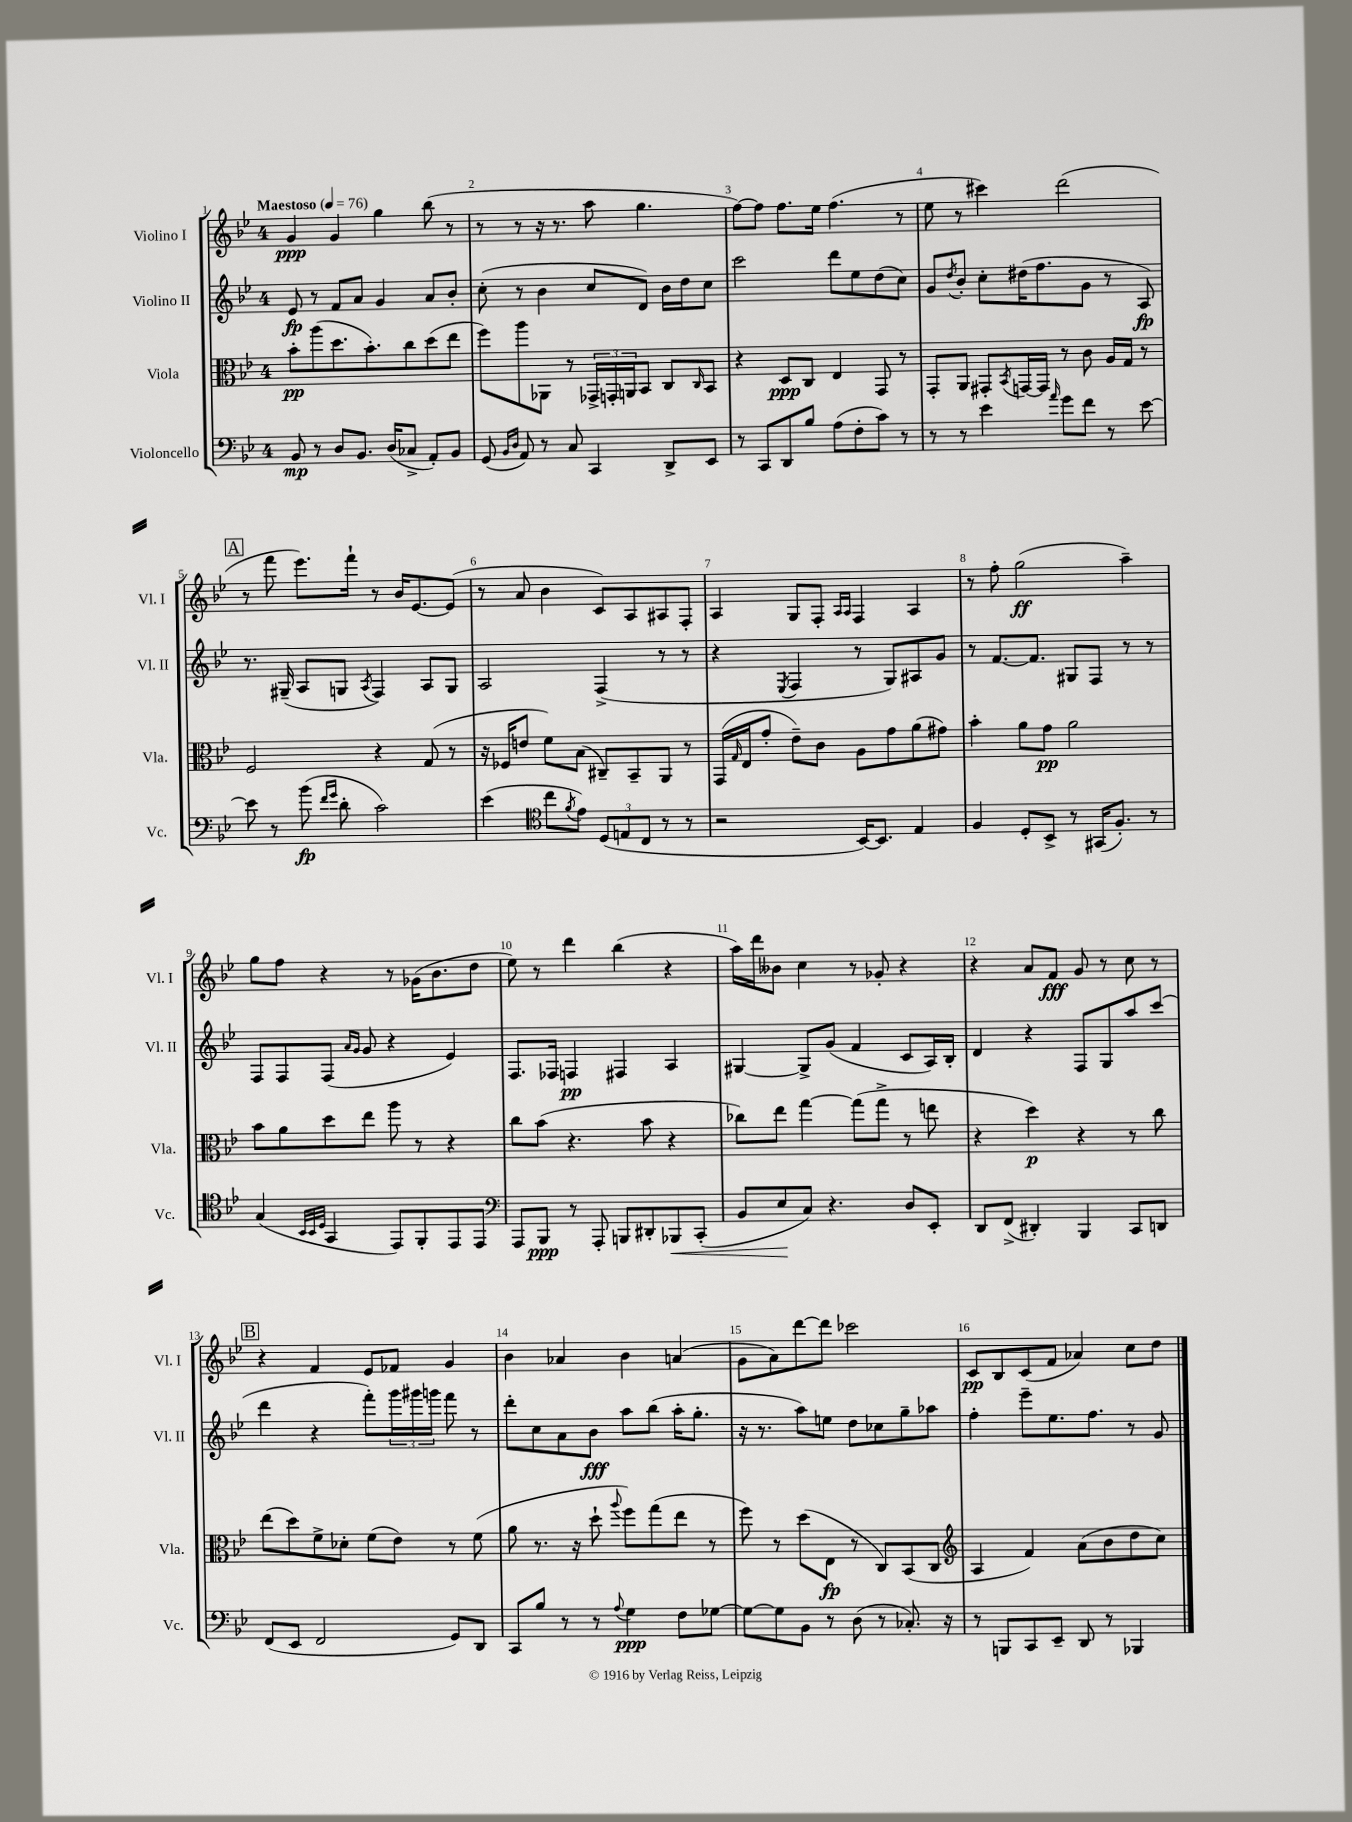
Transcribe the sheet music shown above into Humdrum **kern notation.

**kern	**dynam	**kern	**dynam	**kern	**dynam	**kern	**dynam
*part4	*part4	*part3	*part3	*part2	*part2	*part1	*part1
*staff4	*staff4	*staff3	*staff3	*staff2	*staff2	*staff1	*staff1
*I"Violoncello	*	*I"Viola	*	*I"Violino II	*	*I"Violino I	*
*I'Vc.	*	*I'Vla.	*	*I'Vl. II	*	*I'Vl. I	*
*clefF4	*	*clefC3	*	*clefG2	*	*clefG2	*
*k[b-e-]	*	*k[b-e-]	*	*k[b-e-]	*	*k[b-e-]	*
*M4/4	*	*M4/4	*	*M4/4	*	*M4/4	*
*MM76	*	*MM76	*	*MM76	*	*MM76	*
=1	=1	=1	=1	=1	=1	=1	=1
!	!	!	!	!	!	!LO:TX:a:B:t=Maestoso	!
8BB-/	mp	8b-'\L	pp	8e-/	fp	4g/	ppp
8r	.	(8aa\	.	8r	.	.	.
8D/L	.	8.dd\	.	8f/L	.	4g/	.
8.BB-/J	.	.	.	8a/J	.	.	.
.	.	8.b-'\)	.	.	.	.	.
.	.	.	.	4g/	.	4gg\	.
(16D/KL	.	.	.	.	.	.	.
8C-X^/J	.	8cc\	.	.	.	.	.
8AA'/L)	.	(8dd\	.	8a/L	.	(8bb-\	.
8BB-/J	.	8ee-\J	.	8b-'/J	.	8r	.
=2	=2	=2	=2	=2	=2	=2	=2
(8GG/	.	8ff\L)	.	(8cc'\	.	8r	.
16qqBB-/LL	.	.	.	.	.	.	.
16qqD/JJ	.	.	.	.	.	.	.
8AA/)	.	8aa\	.	8r	.	8r	.
8r	.	8AA-X\J	.	4b-\	.	16r	.
.	.	.	.	.	.	8.r	.
8C/	.	8r	.	.	.	.	.
4CC/	.	24GG-X^/LL	.	8cc/L	.	8aa\	.
.	.	24GGn'/	.	.	.	.	.
.	.	24AAn/J	.	.	.	.	.
.	.	8BB-/J	.	8d/J)	.	4.gg\	.
8DD^/L	.	8C/L	.	16b-\LL	.	.	.
.	.	.	.	16dd\J	.	.	.
.	.	16qqC/	.	.	.	.	.
8EE-/J	.	8BB-/J	.	8cc\J	.	.	.
=3	=3	=3	=3	=3	=3	=3	=3
8r	.	4r	.	2ccc\	.	[8ff\L)	.
8CC/L	.	.	.	.	.	8ff\J]	.
8DD/	.	8D/L	ppp	.	.	8.ff\L	.
8B-/J	.	8C/J	.	.	.	.	.
.	.	.	.	.	.	16ee-\Jk	.
(8A\L	.	4E-/	.	8ddd\L	.	(4.ff\	.
8F'\	.	.	.	8ee-\	.	.	.
8c\J)	.	8GG/	.	(8dd\	.	.	.
8r	.	8r	.	8cc\J)	.	8r	.
=4	=4	=4	=4	=4	=4	=4	=4
8r	.	8GG'/L	.	8g/L	.	8ee-\	.
.	.	.	.	8qdd/	.	.	.
8r	.	8AA/J	.	8b-'/J	.	8r	.
4e-\	.	8GG#X'/L	.	8cc'\L	.	4ccc#X\)	.
.	.	8qBB-/	.	.	.	.	.
.	.	[16GGn/L	.	(16dd#X\K	.	.	.
.	.	16GG/JJ]	.	8.ff\	.	.	.
16qqa/	.	.	.	.	.	.	.
8g\L	.	8r	.	.	.	(2ddd\	.
8f\J	.	8c\	.	8g\J	.	.	.
8r	.	16A/LL	.	8r	.	.	.
.	.	16G/JJ	.	.	.	.	.
[8e-\	.	8r	.	8A/)	fp	.	.
!!LO:LB:g=z
!!LO:REH:place=s1:t=A
=5	=5	=5	=5	=5	=5	=5	=5
8e-\]	.	2F/	.	8.r	.	8r	.
8r	.	.	.	.	.	8fff\	.
.	.	.	.	(16G#X~/	.	.	.
(8b-\	fp	.	.	8A/L	.	8.eee-\L)	.
16qqf/LL	.	.	.	.	.	.	.
16qqg/JJ	.	.	.	.	.	.	.
8d'\	.	.	.	8Gn/J	.	.	.
.	.	.	.	.	.	16fff`\Jk	.
.	.	.	.	8qA/	.	.	.
2c\)	.	4r	.	4F/)	.	8r	.
.	.	.	.	.	.	16b-/KL	.
.	.	.	.	.	.	[8.e-/	.
.	.	(8G/	.	8A/L	.	.	.
.	.	8r	.	8G/J	.	(8e-/J]	.
=6	=6	=6	=6	=6	=6	=6	=6
(4e-\	.	16r	.	2A/	.	8r	.
.	.	16F-X/KL	.	.	.	.	.
.	.	8en/J	.	.	.	8a/	.
*clefC4	*	*	*	*	*	*	*
8cc\L	.	8f\L)	.	.	.	4b-\	.
8qf/	.	.	.	.	.	.	.
8e-\J)	.	(8B-\J	.	.	.	.	.
(12D/L	.	8C#X~/L)	.	(4F^/	.	8c/L)	.
12En/	.	.	.	.	.	.	.
.	.	8BB-~/	.	.	.	8A/	.
12C/J	.	.	.	.	.	.	.
8r	.	8AA/J	.	8r	.	8A#X/	.
8r	.	8r	.	8r	.	8F'/J	.
=7	=7	=7	=7	=7	=7	=7	=7
2r	.	(16GG/LL	.	4r	.	4A/	.
.	.	16qqG/	.	.	.	.	.
.	.	16E-/J	.	.	.	.	.
.	.	8g'/J	.	.	.	.	.
.	.	.	.	8qE-/	.	.	.
.	.	8e-~\L)	.	4F/	.	8G/L	.
.	.	8c\J	.	.	.	8F'/J	.
.	.	.	.	.	.	16qqA/LL	.
.	.	.	.	.	.	16qqA/JJ	.
[16BB-/KL)	.	8A\L	.	8r	.	4F/	.
8.BB-/J]	.	.	.	.	.	.	.
.	.	8g\	.	8G/L)	.	.	.
4E-/	.	(8a\	.	8A#X/	.	4A/	.
.	.	8g#X\J)	.	8g/J	.	.	.
=8	=8	=8	=8	=8	=8	=8	=8
4F/	.	4b-'\	.	8r	.	8r	.
.	.	.	.	[8.f/L	.	8ff'\	.
8D'/L	.	8a\L	.	.	.	(2gg\	ff
.	.	.	.	8.f/J]	.	.	.
8BB-^/J	.	8g\J	pp	.	.	.	.
8r	.	2a\	.	8G#X/L	.	.	.
(16GG#X/KL	.	.	.	8F/J	.	.	.
8.F'/J)	.	.	.	.	.	.	.
.	.	.	.	8r	.	4aa~\)	.
8r	.	.	.	8r	.	.	.
!!LO:LB:g=z
=9	=9	=9	=9	=9	=9	=9	=9
(4G/	.	8b-\L	.	8F/L	.	8gg\L	.
.	.	8a\	.	8F/	.	8ff\J	.
32qqBB-/LLL	.	.	.	.	.	.	.
32qqBB-/	.	.	.	.	.	.	.
32qqD/JJJ	.	.	.	.	.	.	.
4GG/	.	8dd\	.	(8F/J	.	4r	.
.	.	.	.	16qqa/LL	.	.	.
.	.	.	.	16qqg/JJ	.	.	.
.	.	8ee-\J	.	8g/	.	.	.
8EE-/L)	.	8aa\	.	4r	.	8r	.
8FF'/	.	8r	.	.	.	(16g-X\KL	.
.	.	.	.	.	.	8.b-\	.
8EE-/	.	4r	.	4e-/)	.	.	.
8EE-/J	.	.	.	.	.	8dd\J	.
=10	=10	=10	=10	=10	=10	=10	=10
*clefF4	*	*	*	*	*	*	*
8AAA/L	.	8cc\L	.	8.F/L	.	8ee-\)	.
8BBB-/J	ppp	(8b-\J	.	.	.	8r	.
.	.	.	.	16F-X/Jk	.	.	.
8r	.	4.r	.	4Fn/	pp	4ddd\	.
8AAA'/	.	.	.	.	.	.	.
8BBBn/L	.	.	.	4F#X/	.	(4bb-\	.
8DD#X'/	.	8b-\	.	.	.	.	.
!	!LO:HP:b	!	!	!	!	!	!
8BBB-X/	<	4r	.	4A/	.	4r	.
(8CC'/J	.	.	.	.	.	.	.
=11	=11	=11	=11	=11	=11	=11	=11
8BB-/L	.	8cc-X\L)	.	[4G#X/	.	16aa\LL)	.
.	.	.	.	.	.	16ddd\J	.
8E-/	.	8ee-\J	.	.	.	8b--X\J	.
8C/J)	[	[4gg\	.	8G#^/L]	.	4cc\	.
4.r	.	.	.	(8g/J	.	.	.
.	.	(8gg\L]	.	4f/	.	8r	.
.	.	8gg^\J	.	.	.	8g-X'/	.
8D/L	.	8r	.	8c/L	.	4r	.
8EE-'/J	.	8een\	.	16A/L)	.	.	.
.	.	.	.	16B-'/JJ	.	.	.
=12	=12	=12	=12	=12	=12	=12	=12
8DD/L	.	4r	.	4d/	.	4r	.
(8FF^/J	.	.	.	.	.	.	.
4DD#X'/)	.	4dd\)	p	4r	.	8a/L	.
.	.	.	.	.	.	8f/J	fff
4BBB-/	.	4r	.	8F/L	.	8g/	.
.	.	.	.	8G/	.	8r	.
8CC/L	.	8r	.	8aa/	.	8cc\	.
8DDn/J	.	8cc\	.	(8ccc/J	.	8r	.
!!LO:LB:g=z
!!LO:REH:place=s1:t=B
=13	=13	=13	=13	=13	=13	=13	=13
(8FF/L	.	(8ee-\L	.	4ddd\	.	4r	.
8EE-/J	.	8dd\)	.	.	.	.	.
2FF/	.	8f^\	.	4r	.	4f/	.
.	.	8d-X'\J	.	.	.	.	.
.	.	(8f\L	.	8fff'\L)	.	8e-/L	.
.	.	8e-\J)	.	24ggg\L	.	8f-X/J	.
.	.	.	.	24ggg#X\	.	.	.
.	.	.	.	24gggn\JJ	.	.	.
8GG/L)	.	8r	.	8fff\	.	4g/	.
8DD/J	.	(8f\	.	8r	.	.	.
=14	=14	=14	=14	=14	=14	=14	=14
8CC/L	.	8a\	.	8ddd'\L	.	4b-\	.
8B-/J	.	8.r	.	8cc\	.	.	.
8r	.	.	.	8a\	.	4a-X/	.
.	.	16r	.	.	.	.	.
8r	.	8dd`\	.	8b-\J	fff	.	.
8qqA/	.	8qqaa/	.	.	.	.	.
4G\	ppp	8ff\L)	.	8aa\L	.	4b-\	.
.	.	(8gg\	.	(8bb-\J	.	.	.
8F\L	.	8ee-\J	.	16aa'\KL	.	(4an/	.
.	.	.	.	8.gg'\J	.	.	.
[8G-X\J	.	8r	.	.	.	.	.
=15	=15	=15	=15	=15	=15	=15	=15
8G-\L_	.	8ff\)	.	16r	.	8g\L	.
.	.	.	.	8.r	.	.	.
8G-\]	.	8r	.	.	.	8a\)	.
8BB-\J	.	(8dd\L	.	8aa\L)	.	[8ddd\	.
8r	.	8E-\J	fp	8een\J	.	8ddd\J]	.
(8D\	.	8r	.	8dd\L	.	2ccc-X\	.
8r	.	8C/L)	.	8cc-X\	.	.	.
8.C-X'/)	.	(8BB-/	.	8gg~\	.	.	.
.	.	8C/J	.	8aa-X\J	.	.	.
16r	.	.	.	.	.	.	.
=16	=16	=16	=16	=16	=16	=16	=16
*	*	*clefG2	*	*	*	*	*
8r	.	4A/	.	4ff'\	.	8c/L	pp
8BBBn/L	.	.	.	.	.	8B-/	.
8CC/	.	4f/)	.	8eee-~\L	.	(8c/	.
8EE-~/J	.	.	.	8.ee-\	.	8f/J	.
8DD/	.	(8a\L	.	.	.	4a-X/)	.
.	.	.	.	8.ff\J	.	.	.
8r	.	8b-\	.	.	.	.	.
4BBB-X/	.	8dd\	.	8r	.	8cc\L	.
.	.	8cc\J)	.	8g/	.	8dd\J	.
==	==	==	==	==	==	==	==
*-	*-	*-	*-	*-	*-	*-	*-
